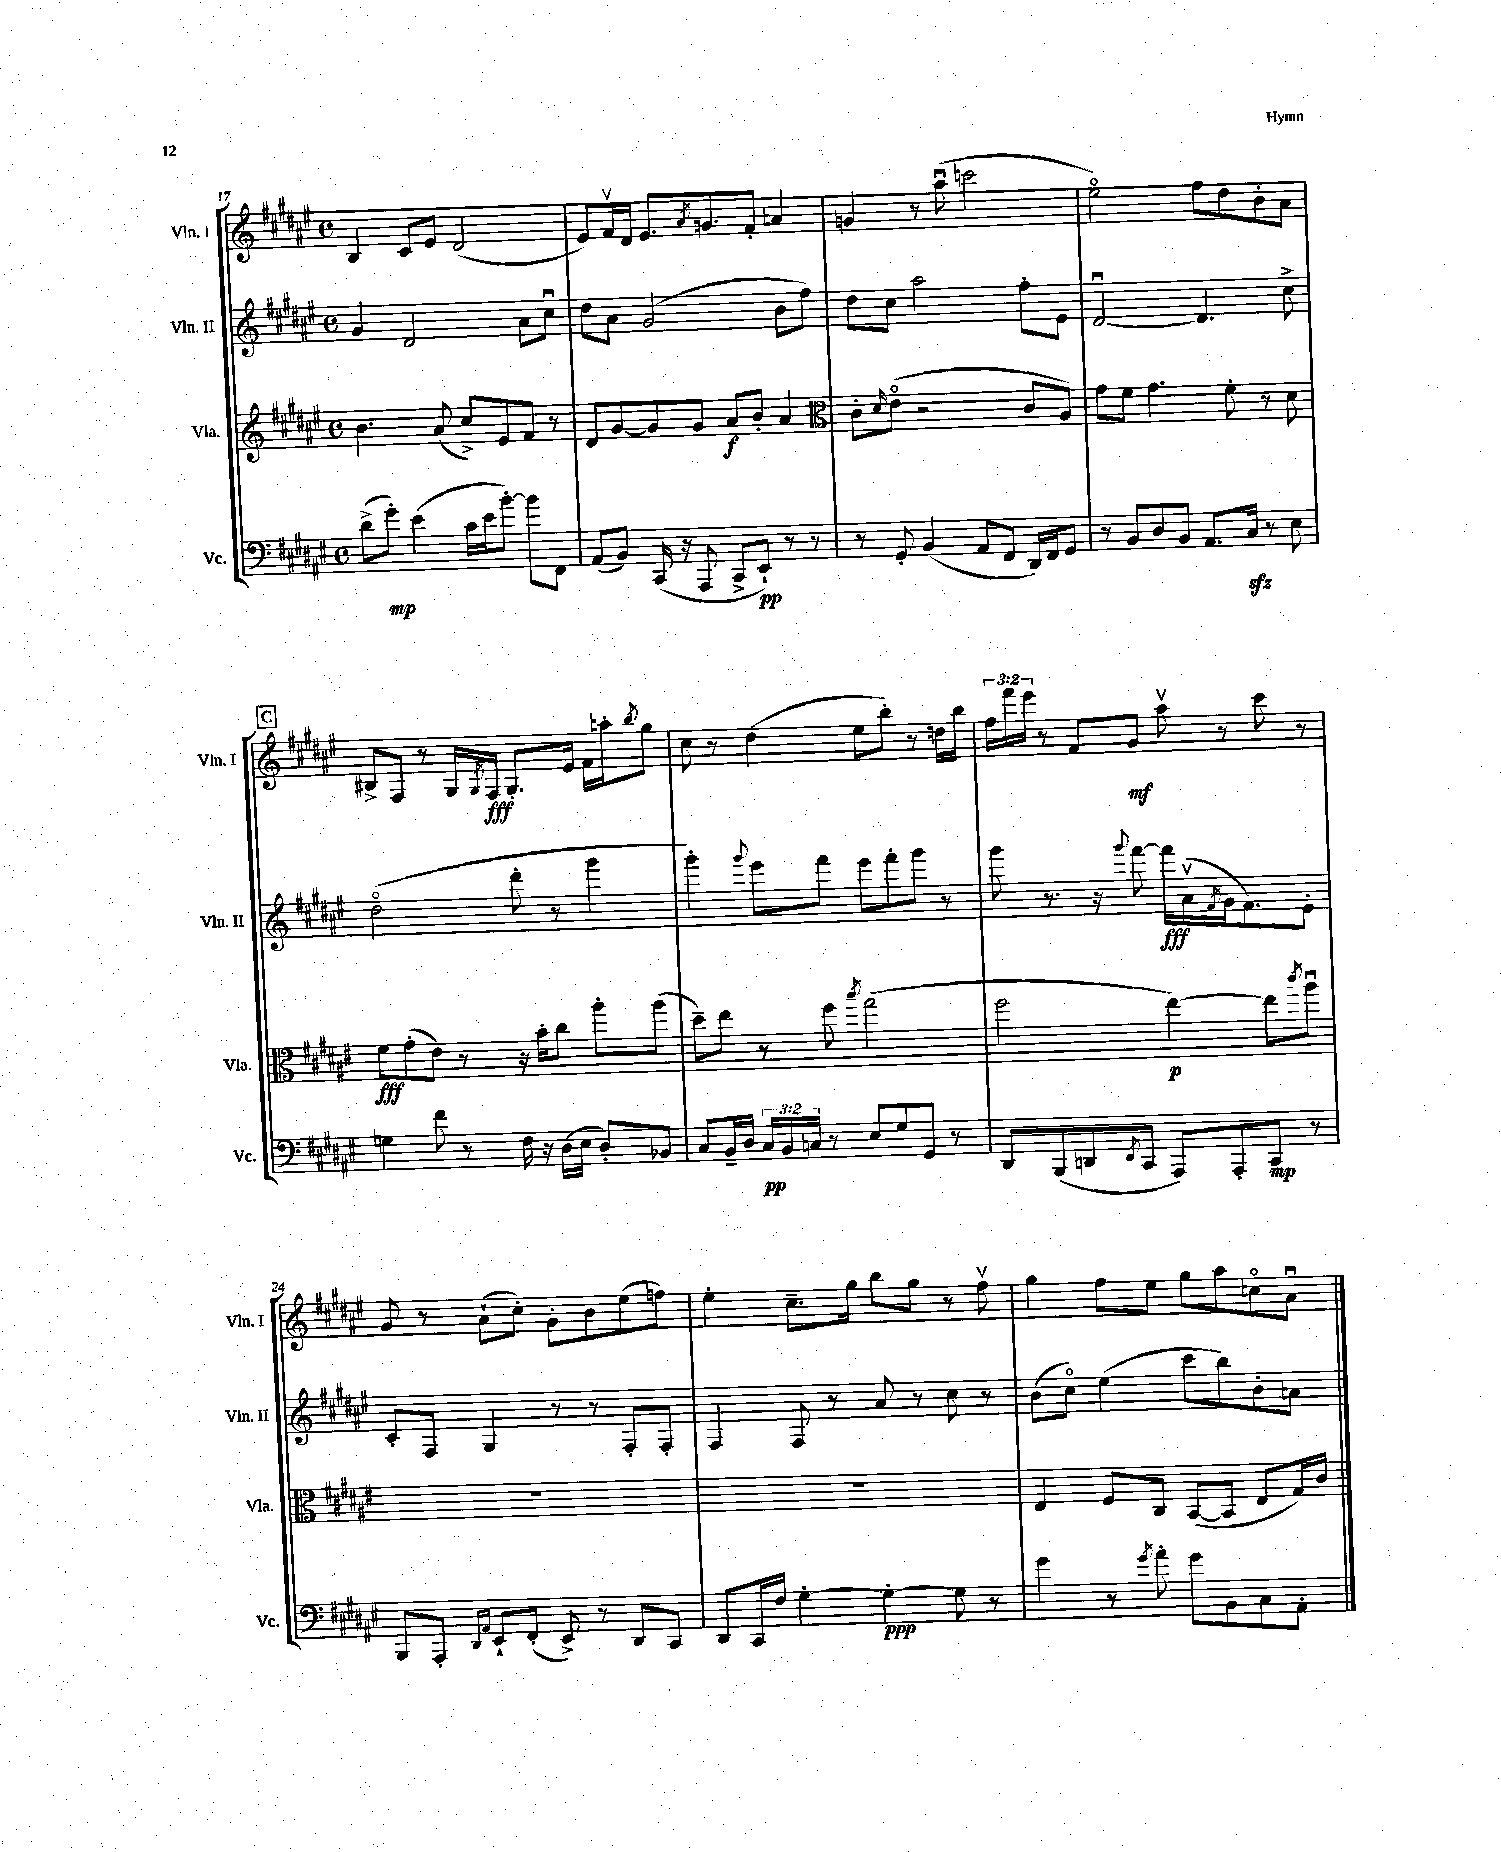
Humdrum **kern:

**kern	**dynam	**kern	**dynam	**kern	**dynam	**kern	**dynam
*part4	*part4	*part3	*part3	*part2	*part2	*part1	*part1
*staff4	*staff4	*staff3	*staff3	*staff2	*staff2	*staff1	*staff1
*I"Vc.	*	*I"Vla.	*	*I"Vln. II	*	*I"Vln. I	*
*I'Vc.	*	*I'Vla.	*	*I'Vln. II	*	*I'Vln. I	*
*clefF4	*	*clefG2	*	*clefG2	*	*clefG2	*
*k[f#c#g#d#a#e#]	*	*k[f#c#g#d#a#e#]	*	*k[f#c#g#d#a#e#]	*	*k[f#c#g#d#a#e#]	*
*M4/4	*	*M4/4	*	*M4/4	*	*M4/4	*
*met(c)	*	*met(c)	*	*met(c)	*	*met(c)	*
=17	=17	=17	=17	=17	=17	=17	=17
(8d#^\L	.	4.b\	.	4g#/	.	4B/	.
8g#'\J)	mp	.	.	.	.	.	.
(4e#\	.	.	.	2d#/	.	8c#/L	.
.	.	(8a#/	.	.	.	8e#/J	.
16c#\LL	.	8cc#^/L)	.	.	.	(2d#/	.
16e#\J	.	.	.	.	.	.	.
[8b'\J)	.	8e#/	.	.	.	.	.
8b\L]	.	8f#/J	.	8a#\L	.	.	.
8FF#\J	.	8r	.	8cc#u\J	.	.	.
=18	=18	=18	=18	=18	=18	=18	=18
(8AA#/L	.	8d#/L	.	8dd#\L	.	8e#/L)	.
8BB/J)	.	[8g#/	.	8a#\J	.	16f#v/L	.
.	.	.	.	.	.	16d#/JJ	.
(16CC#/	.	8g#/]	.	(2g#/	.	8.e#/L	.
16r	.	.	.	.	.	.	.
8AAA#/	.	8g#/J	.	.	.	.	.
.	.	.	.	.	.	8qa#/	.
.	.	.	.	.	.	8.gn/	.
8CC#^/L	.	8a#/L	f	.	.	.	.
8EE#`/J)	pp	8b'/J	.	.	.	8f#'/J	.
8r	.	4a#/	.	8b\L	.	4an/	.
8r	.	.	.	8ff#\J)	.	.	.
=19	=19	=19	=19	=19	=19	=19	=19
*	*	*clefC3	*	*	*	*	*
8r	.	8c#'\L	.	8dd#\L	.	4gn/	.
.	.	16qqd#/	.	.	.	.	.
8GG#'/	.	(8e#\J	.	8cc#\J	.	.	.
(4BB/	.	2r	.	2aa#\	.	8r	.
.	.	.	.	.	.	(8aa#u\	.
8AA#/L	.	.	.	.	.	2cccn\	.
8FF#/J	.	.	.	.	.	.	.
16DD#/LL)	.	8c#/L	.	8ff#'\L	.	.	.
16FF#/J	.	.	.	.	.	.	.
8GG#/J	.	8A#/J)	.	8e#\J	.	.	.
=20	=20	=20	=20	=20	=20	=20	=20
8r	.	8g#\L	.	[2d#u/	.	2ee#\)	.
8BB/L	.	8f#\J	.	.	.	.	.
8D#/	.	4.g#\	.	.	.	.	.
8BB/J	.	.	.	.	.	.	.
8.AA#/L	.	.	.	4.d#/]	.	8ff#\L	.
.	.	8f#'\	.	.	.	8dd#\	.
16C#zz/Jk	.	.	.	.	.	.	.
8r	.	8r	.	.	.	8b'\	.
8E#\	.	8d#\	.	8cc#^\	.	8a#\J	.
!!LO:LB:g=z
!!LO:REH:place=s1:t=C
=21	=21	=21	=21	=21	=21	=21	=21
4Gn\	.	8f#\L	fff	(2dd#\	.	8B#X^/L	.
.	.	(8g#'\	.	.	.	8F#/J	.
8f#\	.	8e#\J)	.	.	.	8r	.
8r	.	8r	.	.	.	16G#/LL	.
.	.	.	.	.	.	8qG#/	.
.	.	.	.	.	.	16F#/JJ	fff
16F#\	.	16r	.	8ddd#'\	.	8.G#'/L	.
16r	.	16b'\KL	.	.	.	.	.
(16D#\LL	.	8cc#\J	.	8r	.	.	.
16E#\JJ	.	.	.	.	.	16e#/Jk	.
8D#'/L)	.	8aa#'\L	.	4ggg#\	.	16f#\LL	.
.	.	.	.	.	.	16aan'\J	.
.	.	.	.	.	.	8qbb/	.
8BB-X/J	.	(8aa#\J	.	.	.	8gg#\J	.
=22	=22	=22	=22	=22	=22	=22	=22
8C#/L	.	8dd#~\L)	.	4ggg#'\)	.	8cc#\	.
16BB~/L	.	8ee#\J	.	.	.	8r	.
16D#/JJ	.	.	.	.	.	.	.
.	.	.	.	8qqggg#/	.	.	.
24C#/LL	pp	8r	.	8eee#\L	.	(4dd#\	.
24BB/	.	.	.	.	.	.	.
24Cn/JJ	.	.	.	.	.	.	.
8r	.	8ff#\	.	8fff#\J	.	.	.
.	.	8qbb/	.	.	.	.	.
8E#/L	.	(2gg#\	.	8eee#\L	.	8ee#\L	.
8G#/	.	.	.	8fff#'\	.	8bb'\J)	.
8GG#/J	.	.	.	8ggg#\J	.	8r	.
8r	.	.	.	8r	.	16ddn\LL	.
.	.	.	.	.	.	16bb\JJ	.
=23	=23	=23	=23	=23	=23	=23	=23
8DD#/L	.	2ff#\	.	8ggg#\	.	24ff#\LL	.
.	.	.	.	.	.	24fff#\	.
.	.	.	.	.	.	24eee#\JJ	.
(8BBB/	.	.	.	8.r	.	8r	.
8DDn/	.	.	.	.	.	8f#/L	.
.	.	.	.	16r	.	.	.
8qEE#/	.	.	.	8qqggg#/	.	.	.
8CC#/J	.	.	.	[8fff#\	.	8g#/J	mf
8AAA#/L)	.	[4ee#\)	p	16fff#\LL]	fff	8aa#v\	.
.	.	.	.	(16a#v\	.	.	.
.	.	.	.	8qf#/	.	.	.
8AAA#'/	.	.	.	16g#\J	.	8r	.
.	.	.	.	8.f#\)	.	.	.
8CC#/J	mp	8ee#\L]	.	.	.	8ccc#\	.
.	.	8qccc#/	.	.	.	.	.
8r	.	8aa#u\J	.	8e#'\J	.	8r	.
!!LO:LB:g=z
=24	=24	=24	=24	=24	=24	=24	=24
8BBB/L	.	1r	.	8c#'/L	.	8g#/	.
8AAA#'/J	.	.	.	8F#/J	.	8r	.
16qqDD#/LL	.	.	.	.	.	.	.
16qqAA#/JJ	.	.	.	.	.	.	.
8EE#`/L	.	.	.	4G#/	.	(8a#`\L	.
(8FF#'/J	.	.	.	.	.	8cc#'\J)	.
8EE#^/)	.	.	.	8r	.	8g#'\L	.
8r	.	.	.	8r	.	8b\	.
8DD#/L	.	.	.	8F#'/L	.	(8ee#\	.
8CC#/J	.	.	.	8F#'/J	.	8ffn\J)	.
=25	=25	=25	=25	=25	=25	=25	=25
8DD#/L	.	1r	.	4F#/	.	4ee#'\	.
16CC#/L	.	.	.	.	.	.	.
16F#/JJ	.	.	.	.	.	.	.
[4G#'\	.	.	.	8F#/	.	8.cc#~\L	.
.	.	.	.	8r	.	.	.
.	.	.	.	.	.	16gg#\Jk	.
4G#'\_	ppp	.	.	8a#/	.	8bb\L	.
.	.	.	.	8r	.	8gg#\J	.
8G#\]	.	.	.	8cc#\	.	8r	.
8r	.	.	.	8r	.	8ff#v\	.
=26	=26	=26	=26	=26	=26	=26	=26
4g#\	.	4E#/	.	(8b\L	.	4gg#\	.
.	.	.	.	8cc#\J)	.	.	.
8r	.	8F#/L	.	(4ee#\	.	8ff#\L	.
8qg#/	.	.	.	.	.	.	.
8a#'\	.	8C#/J	.	.	.	8ee#\J	.
8g#\L	.	([8BB/L	.	8ccc#\L	.	8gg#\L	.
8BB\	.	8BB/J]	.	8bb\)	.	8aa#\	.
8C#\	.	8E#/L	.	8b'\	.	8ccn\	.
8AA#'\J	.	16G#/L)	.	8an\J	.	8a#u\J	.
.	.	16c#/JJ	.	.	.	.	.
==	==	==	==	==	==	==	==
*-	*-	*-	*-	*-	*-	*-	*-
